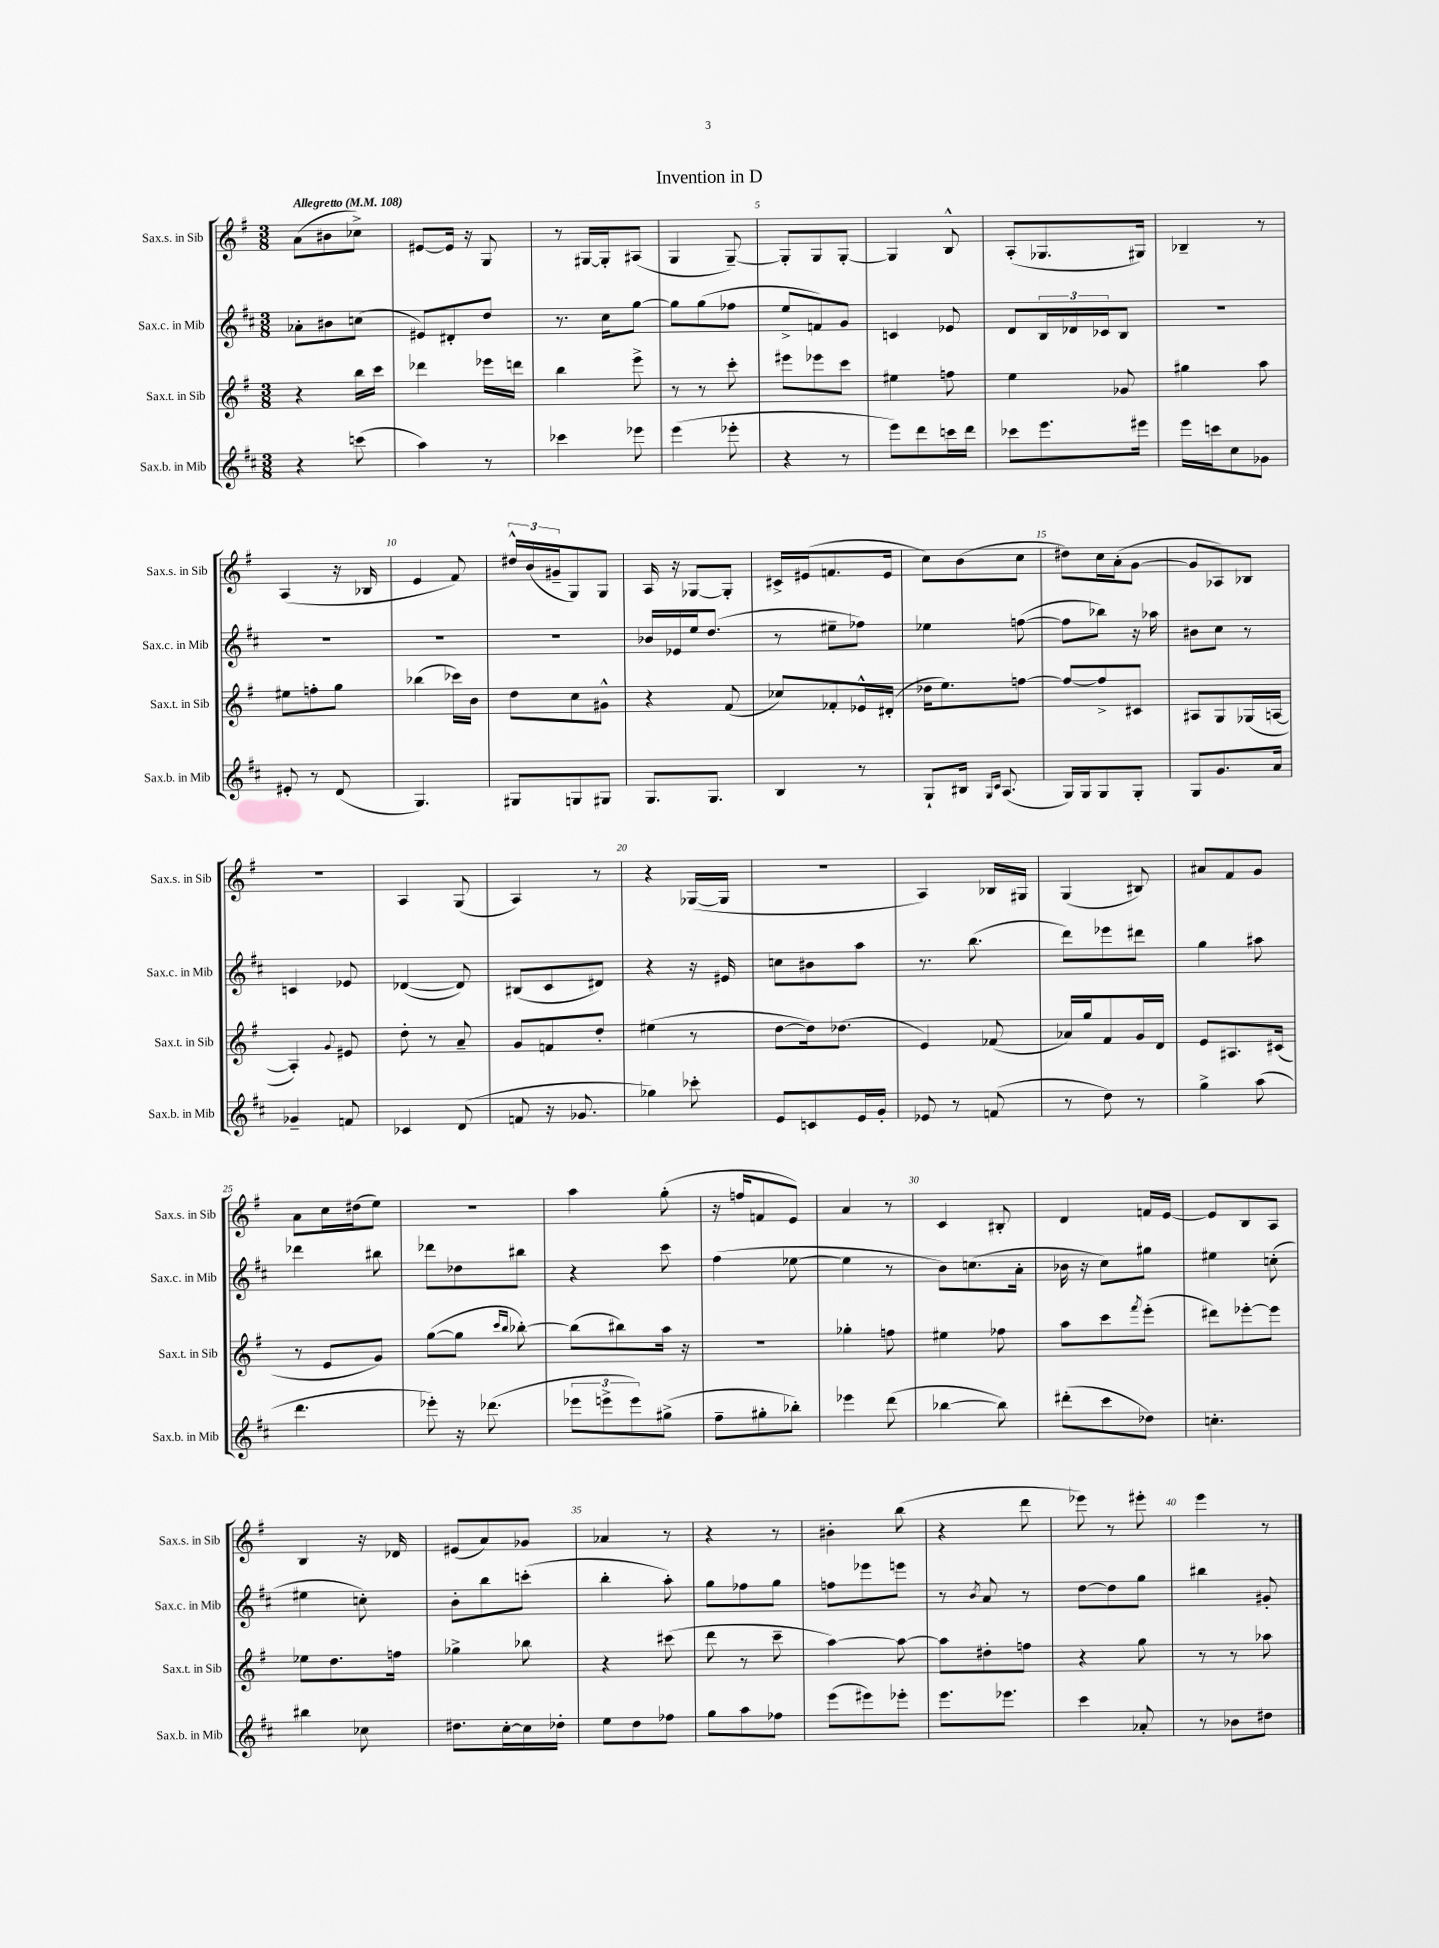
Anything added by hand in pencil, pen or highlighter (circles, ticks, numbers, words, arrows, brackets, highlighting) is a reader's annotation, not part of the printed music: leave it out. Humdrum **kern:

**kern	**kern	**kern	**kern
*staff4	*staff3	*staff2	*staff1
*clefG2	*clefG2	*clefG2	*clefG2
*k[f#c#]	*k[f#]	*k[f#c#]	*k[f#]
*M3/8	*M3/8	*M3/8	*M3/8
*MM108	*MM108	*MM108	*MM108
4r	4r	8a-'\L	(8a\L
.	.	8b#\	8b#\
(8ccc\	16bb\LL	(8cc\J	8cc-^\J)
.	16ccc\JJ	.	.
=	=	=	=
4aa\)	4ddd-\	8e#/L)	[8e#/L
.	.	8d#'/	16e#/]Jk
.	.	.	16r
8r	16eee-\LL	8dd/J	8G/
.	16ddd\JJ	.	.
=	=	=	=
4ccc-\	4bb\	8.r	8r
.	.	.	[16G#/LL
.	.	16cc#\LK	16G#'/]J
8eee-\	8eee^\	[8gg\J	(8A#/J
=	=	=	=
(4eee\	8r	8gg\]L	4G/
.	8r	(8gg\	.
8eee-'\	8ccc'\	8ff-\J	[8G~/)
=	=	=	=
4r	8eee#\L	8ee^/L	8G'/]L
.	8eee-\	8f/)	8G/
8r	8ccc\J	8g/J	[8G'/J
=	=	=	=
8eee\L)	4ee#\	4c/	4G/]
8ddd\	.	.	.
16ccc\L	8ff\	8e-/	8B^^/
16ddd\JJ	.	.	.
=	=	=	=
8ccc-\L	4ee\	8d/L	(8A'/L
8.eee\	.	24B/L	8.G-/
.	.	24d-/	.
.	.	24c-/J	.
.	8g-/	8B/J	.
16eee#\Jk	.	.	16G#/Jk)
=	=	=	=
16eee\LL	4gg#\	4.r	4B-~/
16ccc\J	.	.	.
8cc#\	.	.	.
8g-\J	8aa\	.	8r
=	=	=	=
8e#'/	8ee#\L	4.r	(4A/
8r	8ff'\	.	.
(8d/	8gg\J	.	16r
.	.	.	16B-/
=	=	=	=
4.G/)	(4bb-\	4.r	4e/
.	16ccc-\LL)	.	8f#/)
.	16b\JJ	.	.
=	=	=	=
8G#/L	8dd\L	4.r	24dd#^^/LL
.	.	.	(24b/
.	.	.	24g#~/J
8G/	8cc\	.	8G/)
8G#/J	8g#^^\J	.	8G/J
=	=	=	=
8.G/L	4r	16b-/LL	16A/
.	.	16e-/	16r
.	.	16ee/J	[8G-/L
8.G/J	.	(8.dd/J	.
.	(8f#/	.	8G-'/]J
=	=	=	=
4B/	8cc-/L)	8r	16c#^/LL
.	.	.	(16e#/J
.	8f-'/	8ee#~\L	8.f/
8r	16e-^^/L	8ff-\J)	.
.	(16d#'/JJ	.	16e#/Jk
=	=	=	=
8G`/L	16dd-\LK	4ee-\	8cc\L)
.	8.ee\)	.	.
16B#/Jk	.	.	(8b\
16qqG/LL	.	.	.
16qqc#/JJ	.	.	.
(8.A/	.	.	.
.	[8ff\J	([8ff\	8cc\J
=	=	=	=
16G/LL)	8ff/_L	8ff\]L	8dd#\L)
16G/J	.	.	.
8G/	8ff^/]	8bb-\J)	16cc\L
.	.	.	(16a'\J
8G'/J	8c#/J	16r	[8g\J
.	.	16aa-\	.
=	=	=	=
8G/L	8A#/L	8b#\L	8g/]L
8.g/	8G/	8cc#\J	8A-/)
.	(16G-/L	8r	8B-/J
16a/Jk	[16A/JJ	.	.
=	=	=	=
4g-~/	4A'/])	4c/	4.r
.	8qqg/	.	.
8f/	8e#/	8e-/	.
=	=	=	=
4c-/	8dd'\	([4d-/	4A/
.	8r	.	.
(8d/	8a~/	8d-/])	(8G/
=	=	=	=
8f/	8g/L	(8B#/L	4A/)
16r	8f/	8c#/	.
8.g-/	.	.	.
.	8dd'/J	8d#/J)	8r
=	=	=	=
4gg-\)	(4ee#\	4r	4r
8ccc-'\	8r	16r	([16G-/LL
.	.	16e#/	16G-/]JJ
=	=	=	=
8e/L	[8dd\L	8cc\L	4.r
8c/	16dd\]k)	8b#\	.
.	(8.dd-\J	.	.
16e/L	.	8aa\J	.
16g'/JJ	.	.	.
=	=	=	=
8e-/	4e/)	8.r	4A/)
8r	.	.	.
.	.	(8.bb\	.
(8f/	(8f-/	.	16B-/LL
.	.	.	16G#/JJ
=	=	=	=
8r	16a-/LL)	8ddd\L)	(4G/
.	16gg/J	.	.
8dd\)	8f#/	8eee-\	.
8r	16g/L	8ddd#\J	8B#/)
.	16d/JJ	.	.
=	=	=	=
4gg^\	8e/L	4gg\	8a#/L
.	8.A#/	.	8f#/
(8aa\	.	8aa#\	8g/J
.	(16c#/Jk	.	.
=	=	=	=
4.ddd\	8r	4ddd-\	8a\L
.	8e/L	.	16cc\L
.	.	.	(16dd#\J
.	8g/J)	8bb#\	8ee\J)
=	=	=	=
8eee-'\)	([8gg\L	8ddd-\L	4.r
16r	8gg\]J	8dd-\	.
(8.ddd-\	.	.	.
.	16qqccc/LL	.	.
.	16qqbb/JJ	.	.
.	[8bb-'\)	8bb#\J	.
=	=	=	=
12eee-\L	(8bb-\]L	4r	4aa\
12eee^\	.	.	.
.	8bb#\)	.	.
12eee\)	.	.	.
(8gg#^\J	16aa\Jk	8ccc#\	(8gg'\
.	16r	.	.
=	=	=	=
8ff#~\L	4.r	(4ff#\	16r
.	.	.	16ff/LK
8gg#'\	.	.	8f/
8bb-'\J)	.	[8ee-\	8e/J)
=	=	=	=
4eee-\	4gg-'\	4ee-\]	4a/
(8ddd\	8ff\	8r	8r
=	=	=	=
[4bb-\	4ee#\	8b\L)	4c/
.	.	(8.cc\	.
8bb-\])	8ff-\	.	8B#'/
.	.	16a'\Jk	.
=	=	=	=
(8ddd#'\L	8aa\L	16b-\	4d/
.	.	16r	.
8ccc#\	8ccc\	8cc#\L)	.
.	8qfff#/	.	.
8dd-\J)	(8eee'\J	8gg#\J	16f/LL
.	.	.	[16e/JJ
=	=	=	=
4.cc'\	8ddd#\L)	4ee#\	8e/]L
.	[8eee-'\	.	8B/
.	8eee-\]J	(8cc'\	8A/J
=	=	=	=
4bb#\	8ee-\L	4ee#\	4B/
.	8.dd\	.	.
8cc-\	.	8cc'\)	16r
.	16ff\Jk	.	16d-/
=	=	=	=
8.dd#\L	4gg-^\	8b'\L	(8e#/L
.	.	8bb\	8a/)
[16cc#'\L	.	.	.
16cc#\]	8bb-\	(8ccc'\J	8g-/J
16dd-'\JJ	.	.	.
=	=	=	=
8ee\L	4r	4bb'\	4a-/
8dd\	.	.	.
8ff-\J	(8ccc#\	8aa'\)	8r
=	=	=	=
8gg\L	8ddd\	8gg\L	4r
8aa\	8r	8ff-\	.
8ff-\J	8ccc~\	8gg\J	8r
=	=	=	=
(8eee\L	[4aa\)	8ff\L	4b#'\
8eee#\)	.	8eee-\	.
8eee-'\J	8aa\_	8eee\J	(8bb\
=	=	=	=
8.eee\L	8aa\]L	8r	4r
.	.	8qb/	.
.	8dd#'\	8a/	.
8.eee-\J	.	.	.
.	8ff\J	8r	8ddd\
=	=	=	=
4ccc#\	4r	[8dd\L	8eee-\)
.	.	8dd\]	8r
8a-'/	8gg\	8gg\J	8eee#'\
=	=	=	=
8r	8r	4bb#\	4eee\
8b-\L	8r	.	.
8dd#\J	8aa-\	8g#'/	8r
==	==	==	==
*-	*-	*-	*-
